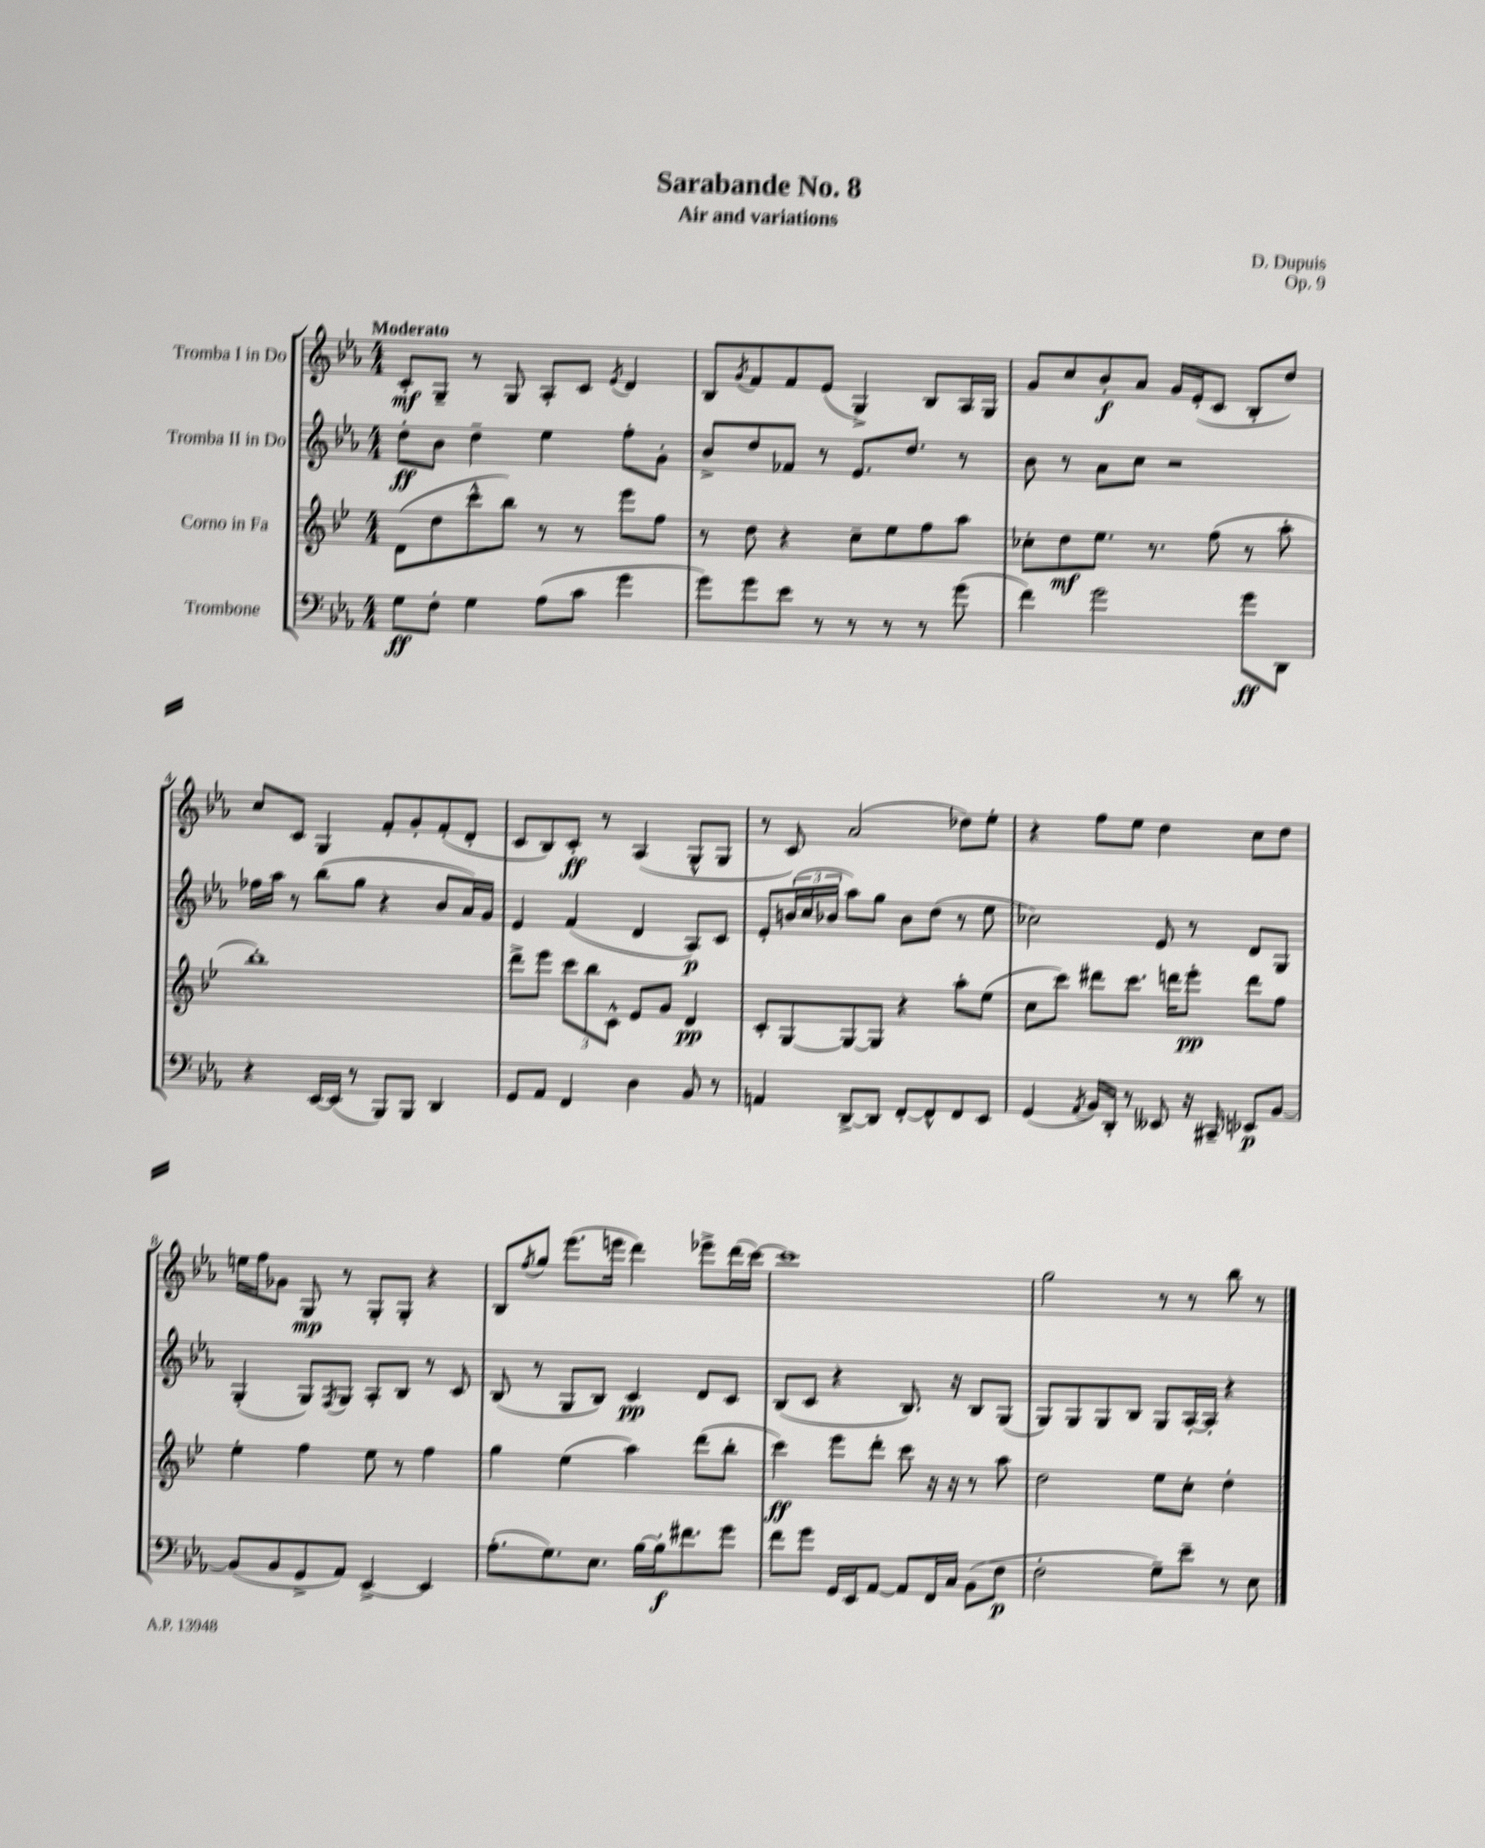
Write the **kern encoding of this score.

**kern	**kern	**kern	**kern
*staff4	*staff3	*staff2	*staff1
*clefF4	*clefG2	*clefG2	*clefG2
*k[b-e-a-]	*k[b-e-]	*k[b-e-a-]	*k[b-e-a-]
*M4/4	*M4/4	*M4/4	*M4/4
8G\L	(8d\L	8dd'\L	8c'/L
8F'\J	8dd\	8b-\J	8G~/J
4G\	8ccc^^\	4dd~\	8r
.	8bb-\J)	.	8G/
(8A-\L	8r	4ee-\	8A-'/L
8c\J	8r	.	8c/J
.	.	.	8qe-/
4g\	8eee-\L	8ff'\L	4d/
.	8ff\J	8g'\J	.
=	=	=	=
8g\L)	8r	8b-^/L	8B-/L
.	.	.	8qg/
8g\	8dd\	8dd/	8f/
8e-\J	4r	8f-/J	8f/
8r	.	8r	(8e-/J
8r	8cc~\L	8.e-/L	4G^/)
8r	8ee-\	.	.
.	.	8.dd/J	.
8r	8ff\	.	8B-/L
(8g\	8aa\J	8r	16A-/L
.	.	.	16G/JJ
=	=	=	=
4f\)	8cc-'\L	8b-\	8g/L
.	8dd\	8r	8cc/
2g\	8.ee-\J	8a-\L	8b-'/
.	.	8cc\J	8a-/J
.	8.r	.	.
.	.	2r	16g/LL
.	.	.	(16e-'/J
.	(8ff\	.	8c/J
8g\L	8r	.	8B-'/L
8DD\J	8aa'\	.	8dd/J)
=	=	=	=
4r	1bb-')	16ff-\LL	8cc/L
.	.	16aa-\JJ	.
.	.	8r	8c/J
[16EE-/LL	.	(8bb-\L	4G/
(16EE-/]JJ	.	.	.
8r	.	8gg\J	.
8BBB-/L)	.	4r	8f'/L
8BBB-/J	.	.	8g'/
4DD/	.	8b-/L	(8f'/
.	.	16a-/L)	8d'/J
.	.	16g/JJ	.
=	=	=	=
8GG/L	8ddd^\L	4e-/	8c/L
8AA-/J	8eee-\J	.	8B-/)
4FF/	12ccc\L	(4f/	8c'/J
.	12bb-\	.	.
.	.	.	8r
.	12c^^\J	.	.
4D\	8e-/L	4d/	(4A-/
.	8g/J	.	.
8BB-/	4d/	8A-/L)	8G^^/L
8r	.	8c/J	8G/J
=	=	=	=
4AA/	8c'/L	8e-'/L	8r
.	[8G/	(24b/L	8c/)
.	.	24cc/	.
.	.	24b-/JJ	.
[8DD^/L	8G/_	8aa-\L)	(2a-/
8DD/]J	8G/]J	8gg\J	.
[8FF'/L	4r	8b-\L	.
8FF^^/]	.	(8dd\J	.
8FF/	8aa'\L	8r	8dd-\L)
8EE-/J	(8ee-\J	8ee-\	8ee-'\J
=	=	=	=
(4GG/	8cc\L	2cc-\)	4r
.	8ccc\J)	.	.
8qAA-/	.	.	.
16BB-/LL)	8ddd#\L	.	8ff\L
16DD'/JJ	.	.	.
8r	8.ccc\J	.	8ee-\J
8EE--/	.	8e-/	4dd\
.	16ddd\LK	.	.
16r	8eee-'\J	8r	.
16CC#~/	.	.	.
8EE-/L	8ddd\L	8d/L	8cc\L
[8BB-/J	8ff\J	8G/J	8dd\J
=	=	=	=
(8BB-/]L	4ee-'\	(4G'/	16ee\LL
.	.	.	16ff\J
8BB-/	.	.	8g-\J
8GG^/	4ff\	8G/L)	8G/
.	.	8qF/	.
8AA-/J)	.	8G/J	8r
[4EE-^/	8ee-\	8A-'/L	8G'/L
.	8r	8B-/J	8G'/J
4EE-/]	4ff\	8r	4r
.	.	8c/	.
=	=	=	=
(8.A-'\L	4gg\	(8B-/	8B-/L
.	.	.	8qff/
.	.	8r	8gg/J
8.G\)	.	.	.
.	(4ee-\	8G/L	(8.eee-\L
8.E-\J	.	8B-/J)	.
.	.	.	16eee\Jk
.	4aa\)	4c/	4ddd\)
[16B-\LL	.	.	.
16B-'\]J	.	.	.
8.f#\	.	.	.
.	(8ddd\L	8d/L	8eee-^\L
8g\J	8bb-'\J	8c/J	(16ddd\L
.	.	.	[16ccc\JJ)
=	=	=	=
8f\L	4ccc\)	(8B-/L	1ccc]
8g\J	.	8c/J	.
16GG/LL	8eee-\L	4r	.
16EE-/J	.	.	.
[8AA-/J	8ddd'\J	.	.
8AA-/]L	8ccc\	8.B-/)	.
16FF/L	16r	.	.
16C/JJ	16r	16r	.
(8BB-\L	8r	8B-/L	.
8F\J	8aa\	(8G/J	.
=	=	=	=
2F'\	2dd\	8G/L)	2gg\
.	.	8G/	.
.	.	8G/	.
.	.	8B-/J	.
8G~\L)	8ee-\L	8G/L	8r
8e-~\J	8cc'\J	[16A-'/L	8r
.	.	16A-'/]JJ	.
8r	4dd'\	4r	8bb-\
8E-\	.	.	8r
==	==	==	==
*-	*-	*-	*-
